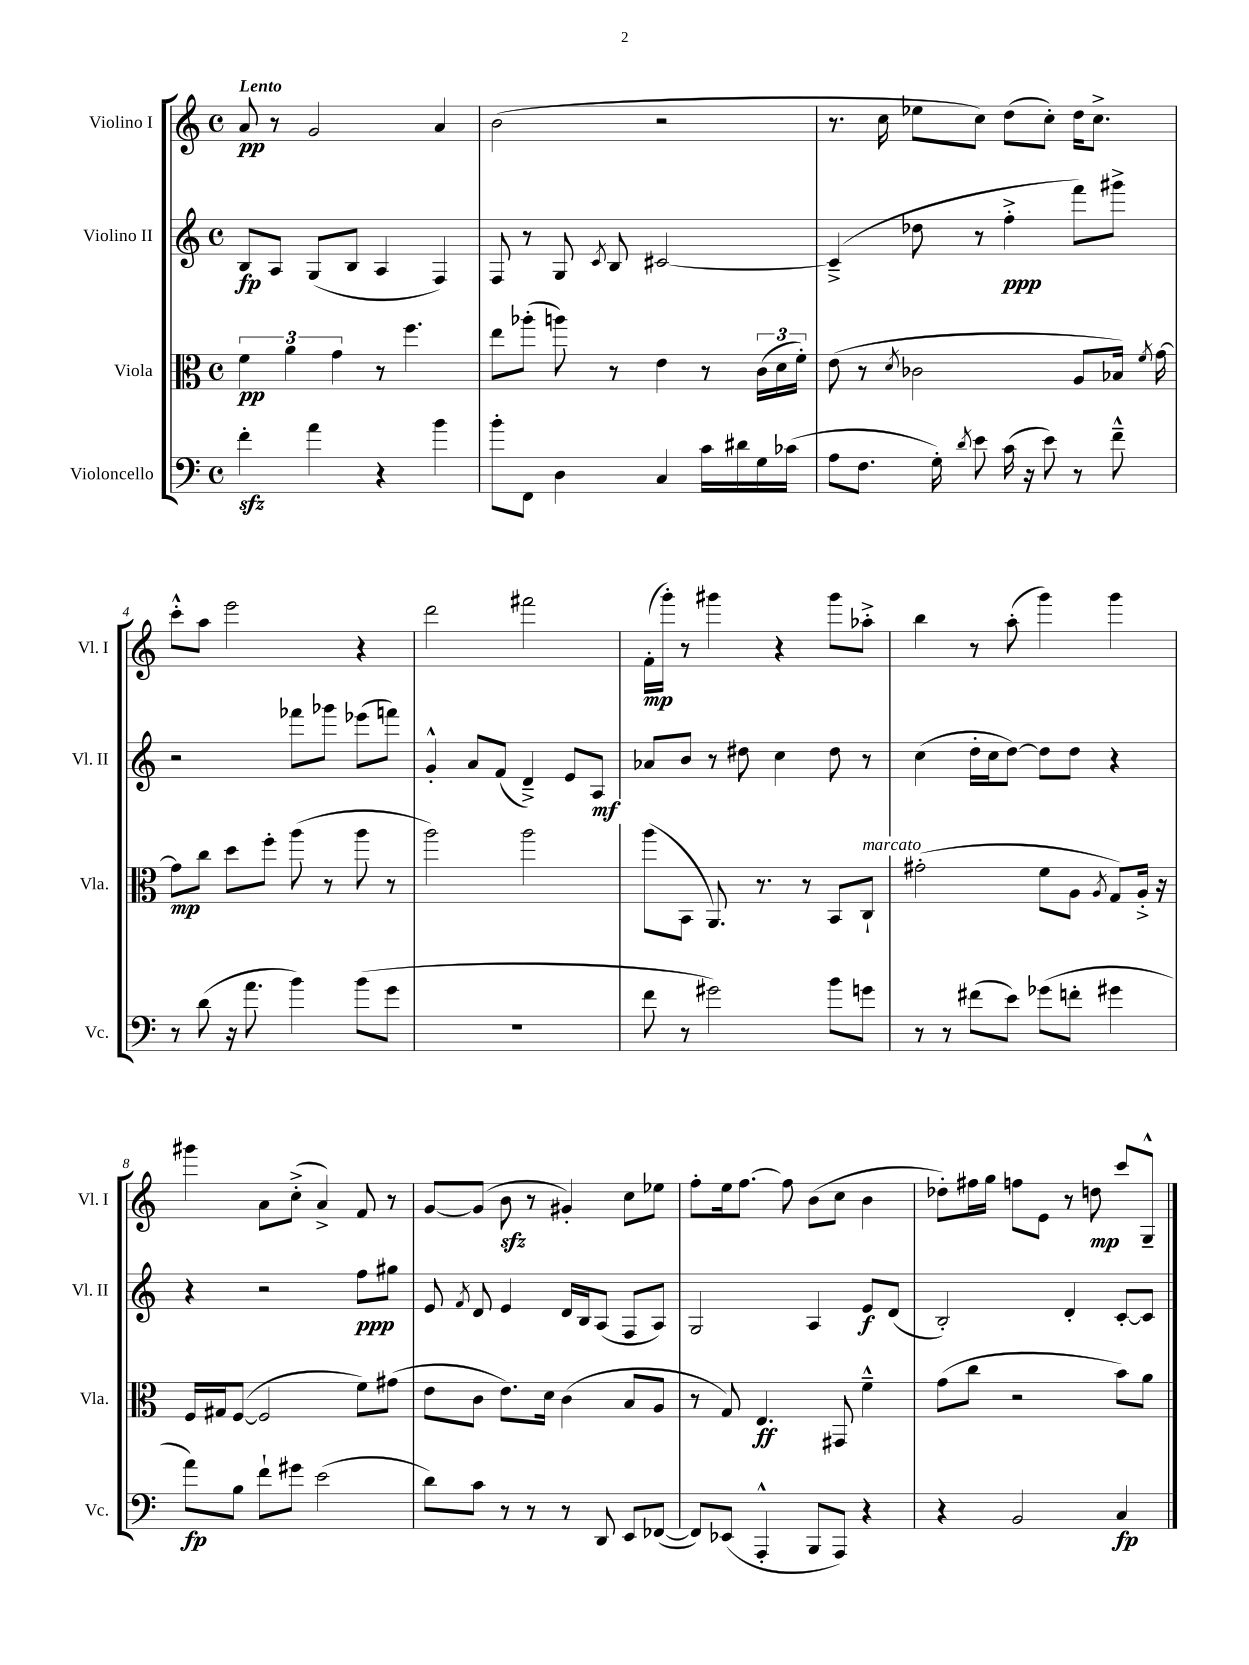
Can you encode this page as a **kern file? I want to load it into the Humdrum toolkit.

**kern	**dynam	**kern	**dynam	**kern	**dynam	**kern	**dynam
*part4	*part4	*part3	*part3	*part2	*part2	*part1	*part1
*staff4	*staff4	*staff3	*staff3	*staff2	*staff2	*staff1	*staff1
*I"Violoncello	*	*I"Viola	*	*I"Violino II	*	*I"Violino I	*
*I'Vc.	*	*I'Vla.	*	*I'Vl. II	*	*I'Vl. I	*
*clefF4	*	*clefC3	*	*clefG2	*	*clefG2	*
*k[]	*	*k[]	*	*k[]	*	*k[]	*
*M4/4	*	*M4/4	*	*M4/4	*	*M4/4	*
*met(c)	*	*met(c)	*	*met(c)	*	*met(c)	*
=1	=1	=1	=1	=1	=1	=1	=1
!	!	!	!	!	!	!LO:TX:a:B:t=Lento	!
4fzz'\	.	6f\	pp	8B/L	fp	8a/	pp
.	.	.	.	8A/J	.	8r	.
.	.	6a\	.	.	.	.	.
4a\	.	.	.	(8G/L	.	2g/	.
.	.	6g\	.	.	.	.	.
.	.	.	.	8B/J	.	.	.
4r	.	8r	.	4A/	.	.	.
.	.	4.ff\	.	.	.	.	.
4b\	.	.	.	4F/)	.	4a/	.
=2	=2	=2	=2	=2	=2	=2	=2
8b'\L	.	8ee\L	.	8F/	.	(2b\	.
8FF\J	.	(8aa-X'\J	.	8r	.	.	.
4D\	.	8aan\)	.	8G/	.	.	.
.	.	.	.	8qc/	.	.	.
.	.	8r	.	8B/	.	.	.
4C/	.	4e\	.	[2c#X/	.	2r	.
16c\LL	.	8r	.	.	.	.	.
16d#X\	.	.	.	.	.	.	.
16G\	.	(24c\LL	.	.	.	.	.
.	.	24d\	.	.	.	.	.
(16c-X\JJ	.	.	.	.	.	.	.
.	.	24f'\JJ)	.	.	.	.	.
=3	=3	=3	=3	=3	=3	=3	=3
8A\L	.	(8e\	.	(4c#~^/]	.	8.r	.
8.F\J	.	8r	.	.	.	.	.
.	.	.	.	.	.	16cc\	.
.	.	8qd/	.	.	.	.	.
.	.	2c-X\	.	8dd-X\	.	8ee-X\L	.
16G'\)	.	.	.	.	.	.	.
8qd/	.	.	.	.	.	.	.
8e\	.	.	.	8r	.	8cc\J)	.
(16c\	.	.	.	4ff'^\	ppp	(8dd\L	.
16r	.	.	.	.	.	.	.
8e\)	.	.	.	.	.	8cc'\J)	.
8r	.	8A/L	.	8fff\L)	.	16dd\KL	.
.	.	.	.	.	.	8.cc^\J	.
8f~^^\	.	16B-X/Jk)	.	8ggg#X^\J	.	.	.
.	.	8qf/	.	.	.	.	.
.	.	[16g\	.	.	.	.	.
!!LO:LB:g=z
=4	=4	=4	=4	=4	=4	=4	=4
8r	.	8g\L]	mp	2r	.	8ccc'^^\L	.
(8d\	.	8cc\J	.	.	.	8aa\J	.
16r	.	8dd\L	.	.	.	2eee\	.
8.a\	.	.	.	.	.	.	.
.	.	8ff'\J	.	.	.	.	.
4b\)	.	(8aa\	.	8fff-X\L	.	.	.
.	.	8r	.	8ggg-X\J	.	.	.
(8b\L	.	8aa\	.	(8eee-X\L	.	4r	.
8g\J	.	8r	.	8fffn\J)	.	.	.
=5	=5	=5	=5	=5	=5	=5	=5
1r	.	2aa\)	.	4g'^^/	.	2ddd\	.
.	.	.	.	8a/L	.	.	.
.	.	.	.	(8f/J	.	.	.
.	.	2aa\	.	4d~^/)	.	2fff#X\	.
.	.	.	.	8e/L	.	.	.
.	.	.	.	8A/J	mf	.	.
=6	=6	=6	=6	=6	=6	=6	=6
8f\	.	(8aa\L	.	8a-X/L	.	(16f'\LL	mp
.	.	.	.	.	.	16ggg'\JJ)	.
8r	.	8BB\J	.	8b/J	.	8r	.
2g#X\)	.	8.AA/)	.	8r	.	4ggg#X\	.
.	.	.	.	8dd#X\	.	.	.
.	.	8.r	.	.	.	.	.
.	.	.	.	4cc\	.	4r	.
.	.	8r	.	.	.	.	.
8b\L	.	8BB/L	.	8dd#\	.	8ggg#\L	.
!	!	!LO:TX:a:i:t=marcato	!	!	!	!	!
8gn\J	.	8C`/J	.	8r	.	8aa-X'^\J	.
=7	=7	=7	=7	=7	=7	=7	=7
8r	.	(2g#X'\	.	(4cc\	.	4bb\	.
8r	.	.	.	.	.	.	.
(8f#X\L	.	.	.	16dd'\LL	.	8r	.
.	.	.	.	16cc\J	.	.	.
8e\J)	.	.	.	[8dd\J)	.	(8aa'\	.
(8g-X\L	.	8f\L	.	8dd\L]	.	4ggg\)	.
8fn'\J	.	8A\J	.	8dd\J	.	.	.
.	.	8qA/	.	.	.	.	.
4g#X\	.	8G/L)	.	4r	.	4ggg\	.
.	.	16A'^/Jk	.	.	.	.	.
.	.	16r	.	.	.	.	.
!!LO:LB:g=z
=8	=8	=8	=8	=8	=8	=8	=8
8a\L)	fp	16F/LL	.	4r	.	4ggg#X\	.
.	.	16G#X/J	.	.	.	.	.
8B\J	.	([8F/J	.	.	.	.	.
8f`\L	.	2F/]	.	2r	.	8a\L	.
8g#X\J	.	.	.	.	.	(8cc'^\J	.
(2e\	.	.	.	.	.	4a^/)	.
.	.	8f\L)	.	8ff\L	ppp	8f/	.
.	.	(8g#X\J	.	8gg#X\J	.	8r	.
=9	=9	=9	=9	=9	=9	=9	=9
8d\L)	.	8e\L	.	8e/	.	[8g/L	.
.	.	.	.	8qf/	.	.	.
8c\J	.	8c\J	.	8d/	.	(8g/J]	.
8r	.	8.e\L)	.	4e/	.	8bzz\	.
8r	.	.	.	.	.	8r	.
.	.	16d\Jk	.	.	.	.	.
8r	.	(4c\	.	16d/LL	.	4g#X'/)	.
.	.	.	.	16B/J	.	.	.
8DD/	.	.	.	(8A/J	.	.	.
8EE/L	.	8B/L	.	8F/L	.	8cc\L	.
([8FF-X/J	.	8A/J	.	8A/J)	.	8ee-X\J	.
=10	=10	=10	=10	=10	=10	=10	=10
8FF-/L])	.	8r	.	2G/	.	8ff'\L	.
(8EE-X/J	.	8G/)	.	.	.	16ee\k	.
.	.	.	.	.	.	[8.ff\J	.
4AAA'^^/	.	4.E/	ff	.	.	.	.
.	.	.	.	.	.	8ff\]	.
8BBB/L	.	.	.	4A/	.	(8b\L	.
8AAA/J)	.	8GG#X/	.	.	.	8cc\J	.
4r	.	4f~^^\	.	8e/L	f	4b\	.
.	.	.	.	(8d/J	.	.	.
=11	=11	=11	=11	=11	=11	=11	=11
4r	.	(8g\L	.	2B'/)	.	8dd-X'\L)	.
.	.	8cc\J	.	.	.	16ff#X\L	.
.	.	.	.	.	.	16gg\JJ	.
2BB/	.	2r	.	.	.	8ffn\L	.
.	.	.	.	.	.	8e\J	.
.	.	.	.	4d'/	.	8r	.
.	.	.	.	.	.	8ddn\	mp
4C/	fp	8b\L)	.	[8c'/L	.	8ccc/L	.
.	.	8a\J	.	8c/J]	.	8G~^^/J	.
==	==	==	==	==	==	==	==
*-	*-	*-	*-	*-	*-	*-	*-
